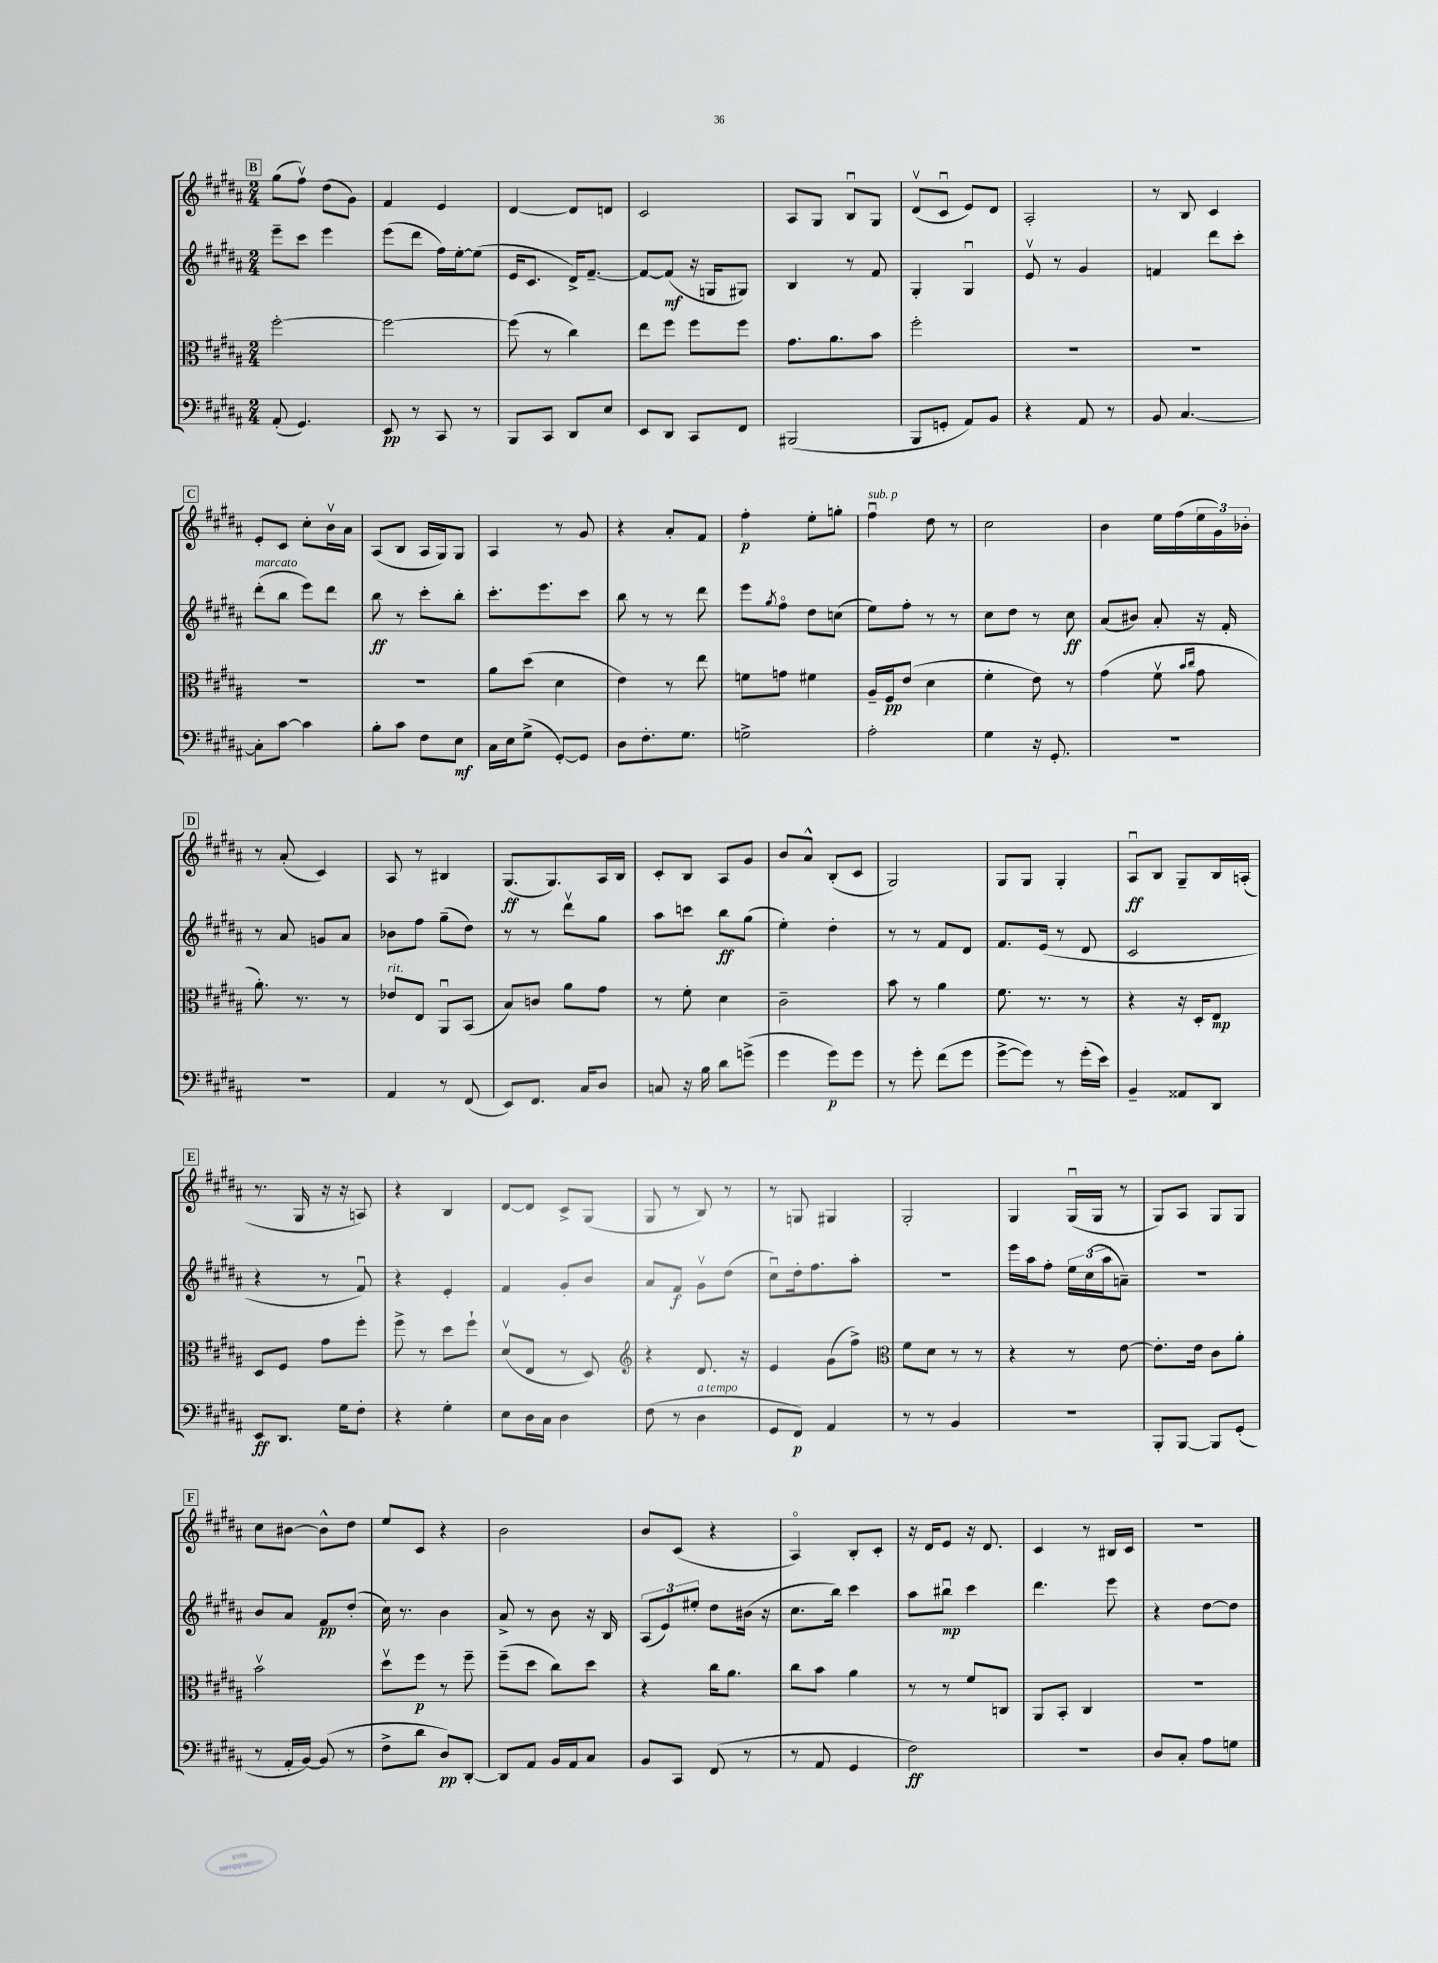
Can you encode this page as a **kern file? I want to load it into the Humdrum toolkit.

**kern	**kern	**kern	**kern
*staff4	*staff3	*staff2	*staff1
*clefF4	*clefC3	*clefG2	*clefG2
*k[f#c#g#d#a#]	*k[f#c#g#d#a#]	*k[f#c#g#d#a#]	*k[f#c#g#d#a#]
*M2/4	*M2/4	*M2/4	*M2/4
(8AA#'	[2ff#'	8eee~	(8gg#
4.GG#)	.	8ccc#	8ff#v)
.	.	4eee	(8dd#
.	.	.	8g#)
=	=	=	=
8EE	2ff#_	(8eee	4f#
8r	.	8ddd#	.
8CC#	.	16ff#)	4e
.	.	[16ee'	.
8r	.	(8ee]	.
=	=	=	=
8BBB	(8ff#]	16e	[4d#
.	.	8.c#	.
8CC#	8r	.	.
8DD#	4cc#)	16d#^)	8d#]
.	.	[8.f#~	.
8E	.	.	8d
=	=	=	=
8EE	8ee	8f#_	2c#
8DD#	8ff#	(8f#]	.
8CC#	8ff#	16r	.
.	.	16G	.
8FF#	8ff#	8G#)	.
=	=	=	=
(2BBB#	8.g#	4B	8A#
.	.	.	8G#
.	8.a#	.	.
.	.	8r	8Bu
.	8b	8f#	8G#
=	=	=	=
8BBB	2ff#'	4G#'	(8d#v
8GG'	.	.	8c#u
8AA#)	.	4G#u	8e)
8BB	.	.	8d#
=	=	=	=
4r	2r	8ev	2A#'
.	.	8r	.
8AA#	.	4g#	.
8r	.	.	.
=	=	=	=
8BB	2r	4f	8r
[4.C#	.	.	8B
.	.	8ddd#	4c#
.	.	8ccc#'	.
=	=	=	=
8C#']	2r	(8ddd#'	8e'
[8c#	.	8bb	8c#
4c#]	.	8eee)	8cc#'
.	.	8ddd#	16bv
.	.	.	16a#
=	=	=	=
8B'	2r	8bb	(8A#
8c#	.	8r	8B
8F#	.	8ccc#'	16A#
.	.	.	16G#)
8E	.	8bb'	8G#
=	=	=	=
16C#	8a#	8.ccc#'	4A#
16E	.	.	.
(8G#^	(8dd#	.	.
.	.	8.eee	.
[8GG#')	4d#	.	8r
8GG#]	.	8ccc#	8g#
=	=	=	=
8D#	4e)	8bb	4r
8.F#'	.	8r	.
.	8r	8r	8a#'
8.G#	.	.	.
.	8ee	8ddd#	8f#
=	=	=	=
2G^	8f	8eee	4ff#'
.	.	8qgg#	.
.	8g	8ff#o	.
.	4f#	8dd#	8ee'
.	.	(8cc	8gg'
=	=	=	=
2A#'	16A#~	8ee)	4ff#u
.	16F#	.	.
.	(8e	8ff#'	.
.	4d#	8r	8dd#
.	.	8r	8r
=	=	=	=
4G#	4f#'	8cc#	2cc#
.	.	8dd#	.
16r	8e)	8r	.
8.GG#'	.	.	.
.	8r	8cc#	.
=	=	=	=
2r	(4g#	(8a#	4b
.	.	8b#)	.
.	8f#v	8a#'	16ee
.	.	.	(16ff#
.	16qqb	.	.
.	16qqcc#	.	.
.	8g#	16r	24ee
.	.	.	24g#)
.	.	16f#'	.
.	.	.	24b-'
=	=	=	=
2r	8.a#')	8r	8r
.	.	8a#	(8a#'
.	8.r	.	.
.	.	8g	4c#)
.	8r	8a#	.
=	=	=	=
4AA#	8e-	8b-	8A#
.	8E	8ff#	8r
8r	8AA#u	(8gg#~	4B#
(8FF#	(8BB	8dd#)	.
=	=	=	=
8EE)	8B)	8r	(8.G#
8.FF#	8c	8r	.
.	.	.	8.G#)
.	8a#	8ddd#v	.
16C#	.	.	.
8D#	8g#	8gg#	16A#
.	.	.	16B
=	=	=	=
8C	8r	8aa#	8c#'
16r	8f#'	8ccc	8B
16B	.	.	.
8d#	4d#	8bb	8A#
(8g^	.	(8gg#	8g#
=	=	=	=
4g#	2c#~	4ee')	8b
.	.	.	8a#^^
8g#)	.	4dd#'	(8B'
8g#	.	.	8c#
=	=	=	=
8r	8b	8r	2G#)
8g#'	8r	8r	.
(8f#	4a#	8f#	.
8g#	.	8d#	.
=	=	=	=
[8g#^	8.f#	8.f#	8G#
8g#])	.	.	8G#
.	8.r	(16e	.
8r	.	8r	4G#'
(16g#'	8r	8d#	.
16e)	.	.	.
=	=	=	=
4BB~	4r	2c#	8A#u
.	.	.	8B
8AA##	16r	.	8G#~
.	16D#'	.	.
8DD#	8E	.	16B
.	.	.	(16A'
=	=	=	=
8EE	8D#	4r	8.r
8.DD#	8F#	.	.
.	.	.	16G#
.	8g#	8r	16r
16G#	.	.	16r
8F#'	8ff#'	8f#u)	8A)
=	=	=	=
4r	8ff#^	4r	4r
.	8r	.	.
4G#'	8dd#	4e'	4B
.	8ff#`	.	.
=	=	=	=
8E	(8d#v	4f#	[8d#
16D#	8E	.	8d#]
16C#	.	.	.
4D#	8r	8g#'	8c#^
.	8D#)	8b	(8G#
=	=	=	=
*	*clefG2	*	*
(8F#	4r	8a#	8G#
8r	.	8f#	8r
4D#	8.d#	8g#v	8B)
.	.	(8dd#	8r
.	16r	.	.
=	=	=	=
8GG#	4e	8cc#u)	8r
8FF#)	.	16dd#'	8G
.	.	8.ff#	.
4AA#	(8g#	.	4G#
.	8ff#^)	8aa#'	.
=	=	=	=
*	*clefC3	*	*
8r	8f#	2r	2G#'
8r	8d#	.	.
4BB	8r	.	.
.	8r	.	.
=	=	=	=
2r	4r	16eee	4G#
.	.	16aa#	.
.	.	8ff#'	.
.	8r	24ee	(16G#u
.	.	(24cc#	.
.	.	.	16G#
.	.	24aa#	.
.	[8e	8a~)	8r
=	=	=	=
8BBB'	8.e']	2r	8G#)
[8BBB	.	.	8A#
.	16e	.	.
8BBB]	8c#	.	8G#
(8GG#'	8a#'	.	8G#
=	=	=	=
8r	2bv	8b	8cc#
16AA#'	.	8a#	[8b#
[16BB)	.	.	.
(8BB]	.	8f#	8b#^^]
8r	.	(8dd#'	8dd#
=	=	=	=
8F#^	8dd#v	16cc#)	8ee
.	.	8.r	.
8d#	8ff#	.	8c#
8D#)	8r	4b	4r
[8DD#'	8ff#~	.	.
=	=	=	=
8DD#]	(8ff#~	8a#^	2b
8AA#	8dd#	8r	.
16BB	8cc#)	8b	.
16AA#	.	.	.
8C#	8dd#	16r	.
.	.	16B	.
=	=	=	=
8BB	4r	(12A#	8b
.	.	12e)	.
8CC#	.	.	(8c#
.	.	12ee#'	.
(8FF#	16cc#	8dd#	4r
.	8.a#	.	.
8r	.	(16b#	.
.	.	16r	.
=	=	=	=
8r	8cc#	8.cc#	4A#o)
8AA#	8b	.	.
.	.	16bb)	.
4GG#	4a#	4ccc#	8B'
.	.	.	8c#'
=	=	=	=
2F#)	8r	8aa#	16r
.	.	.	16d#
.	8r	8bb#u	8e
.	8f#	4ccc#	16r
.	.	.	8.d#
.	8C	.	.
=	=	=	=
2r	8AA#	4.ddd#	4c#
.	8BB'	.	.
.	4C#	.	8r
.	.	8eee	16B#
.	.	.	16c#
=	=	=	=
8D#	2r	4r	2r
8C#'	.	.	.
8A#	.	[8dd#	.
8G	.	8dd#]	.
==	==	==	==
*-	*-	*-	*-
